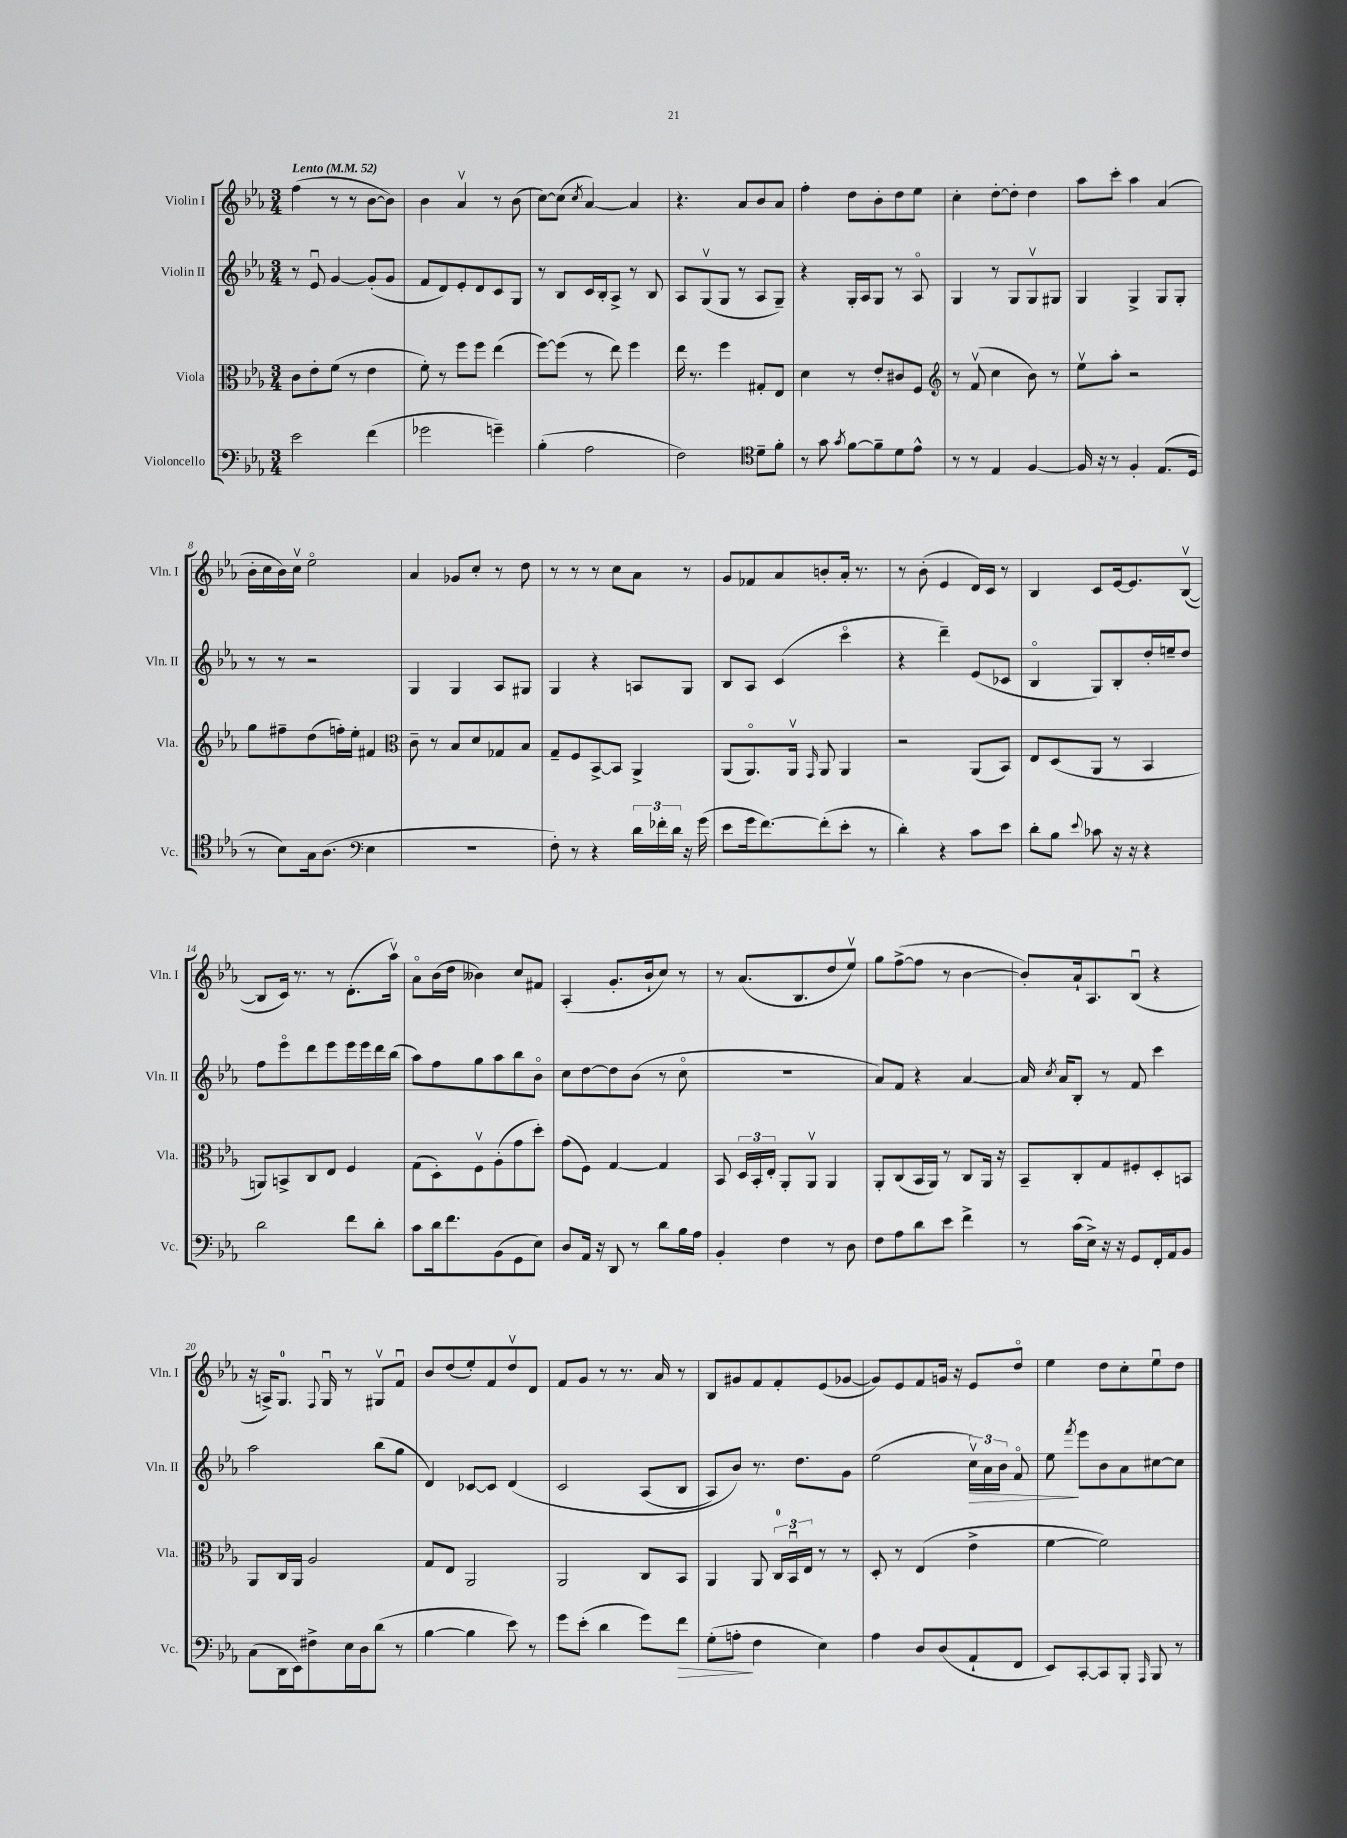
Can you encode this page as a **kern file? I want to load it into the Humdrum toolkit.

**kern	**dynam	**kern	**kern	**dynam	**kern
*part4	*part4	*part3	*part2	*part2	*part1
*staff4	*staff4	*staff3	*staff2	*staff2	*staff1
*I"Violoncello	*	*I"Viola	*I"Violin II	*	*I"Violin I
*I'Vc.	*	*I'Vla.	*I'Vln. II	*	*I'Vln. I
*clefF4	*	*clefC3	*clefG2	*	*clefG2
*k[b-e-a-]	*	*k[b-e-a-]	*k[b-e-a-]	*	*k[b-e-a-]
*M3/4	*	*M3/4	*M3/4	*	*M3/4
*MM52	*	*MM52	*MM52	*	*MM52
=1	=1	=1	=1	=1	=1
!	!	!	!	!	!LO:TX:a:B:t=Lento
2e-\	.	8c\L	8r	.	(4ff\
.	.	8e-'\	8e-u/	.	.
.	.	(8f\J	[4g/	.	8r
.	.	8r	.	.	8r
(4f\	.	4e-\	(8g'/L]	.	[8b-\L
.	.	.	8g/J	.	8b-\J])
=2	=2	=2	=2	=2	=2
2g-X\	.	8f'\)	8f/L	.	4b-\
.	.	8r	8d/)	.	.
.	.	8ff\L	8e-'/	.	4a-v/
.	.	8ff\J	8d/	.	.
4gn~\)	.	(4ee-\	8c/	.	8r
.	.	.	8G/J	.	(8b-\
=3	=3	=3	=3	=3	=3
(4B-'\	.	[8ff\L)	8r	.	[8cc\L)
.	.	(8ff\J]	8B-/L	.	(8cc\J]
.	.	.	.	.	8qcc/
2A-\	.	8r	16c/L	.	[4a-/)
.	.	.	16B-'/J	.	.
.	.	8ee-\)	8A-^/J	.	.
.	.	4ff\	8r	.	4a-/]
.	.	.	8B-/	.	.
=4	=4	=4	=4	=4	=4
2F\)	.	16ee-\	8A-/L	.	4.r
.	.	8.r	.	.	.
.	.	.	(8Gv/	.	.
.	.	4ff\	8G/J	.	.
.	.	.	8r	.	8a-/L
*clefC4	*	*	*	*	*
8d~\L	.	8G#X'/L	8A-/L	.	8b-/
8f'\J	.	8E-/J	8G~/J)	.	8a-/J
=5	=5	=5	=5	=5	=5
8r	.	4d\	4r	.	4ff'\
8g\	.	.	.	.	.
8qg/	.	.	.	.	.
[8f\L	.	8r	16G'/LL	.	8dd\L
.	.	.	16A-/J	.	.
8f~\]	.	8e-'/L	8G/J	.	8b-'\
8d\	.	8c#X/	8r	.	8dd\
8e-^^\J	.	8F/J	8A-/	.	8ee-\J
=6	=6	=6	=6	=6	=6
*	*	*clefG2	*	*	*
8r	.	8r	4G/	.	4cc'\
8r	.	(8fv/	.	.	.
4E-/	.	4cc\	8r	.	[8dd'\L
.	.	.	8G/L	.	8dd'\J]
[4F/	.	8b-\)	8Gv/	.	4dd\
.	.	8r	8G#X/J	.	.
=7	=7	=7	=7	=7	=7
16F/]	.	8ee-v\L	4G/	.	8aa-\L
16r	.	.	.	.	.
8r	.	8aa-'\J	.	.	8ccc'\J
4F'/	.	2r	4G^/	.	4aa-\
(8.E-/L	.	.	8G/L	.	(4a-/
.	.	.	8G'/J	.	.
16D/Jk	.	.	.	.	.
!!LO:LB:g=z
=8	=8	=8	=8	=8	=8
8r	.	8gg\L	8r	.	16b-'\LL
.	.	.	.	.	16cc\
8B-\L)	.	8ff#X~\	8r	.	16b-\)
.	.	.	.	.	16ccv\JJ
16G\k	.	(8dd\	2r	.	2ee-\
(8.A-\J	.	.	.	.	.
.	.	16ffn'\L)	.	.	.
.	.	16ee-'\JJ	.	.	.
*clefF4	*	*	*	*	*
4E-\	.	4f#X/	.	.	.
=9	=9	=9	=9	=9	=9
*	*	*clefC3	*	*	*
2.r	.	8c~\	4G/	.	4a-/
.	.	8r	.	.	.
.	.	8B-/L	4G/	.	8g-X/L
.	.	8d/	.	.	8cc'/J
.	.	8G-X/	8A-/L	.	8r
.	.	8B-/J	8G#X/J	.	8dd\
=10	=10	=10	=10	=10	=10
8F'\)	.	8G~/L	4G/	.	8r
8r	.	8F/	.	.	8r
4r	.	[8BB-^/	4r	.	8r
.	.	8BB-/J]	.	.	8cc\L
24d\LL	.	4AA-^/	8An/L	.	8a-\J
24f-X'\	.	.	.	.	.
24d\JJ	.	.	.	.	.
16r	.	.	8G/J	.	8r
(16g\	.	.	.	.	.
=11	=11	=11	=11	=11	=11
8e-\L	.	(8AA-/L	8B-/L	.	8g/L
16g\k	.	8.AA-/)	8A-/J	.	8f-X/
[8.f\)	.	.	.	.	.
.	.	.	(4c/	.	8a-/
.	.	16AA-v/Jk	.	.	.
.	.	16qqGG/	.	.	.
(8f'\]	.	8AA-/	.	.	8bn'/
8e-'\J	.	4AA-/	4ccc\	.	16a-'/Jk
.	.	.	.	.	8.r
8r	.	.	.	.	.
=12	=12	=12	=12	=12	=12
4d'\)	.	2r	4r	.	8r
.	.	.	.	.	(8b-'\
4r	.	.	4ddd~\)	.	4e-/
8c\L	.	(8AA-/L	(8e-/L	.	16d/LL)
.	.	.	.	.	16c/JJ
8e-\J	.	8BB-/J)	8c-X/J	.	8r
=13	=13	=13	=13	=13	=13
8d'\L	.	8E-/L	4B-/	.	4B-/
8B-\J	.	(8D/	.	.	.
8qqe-/	.	.	.	.	.
8c-X\	.	8AA-/J	8G/L)	.	8c/L
16r	.	8r	8B-'/	.	[16e-/k
16r	.	.	.	.	8.e-/]
4r	.	4BB-/	16dd'/L	.	.
.	.	.	16een~/J	.	.
.	.	.	8dd/J	.	([8B-v/J
!!LO:LB:g=z
=14	=14	=14	=14	=14	=14
2d\	.	8AAn/L)	8ff\L	.	8B-/L]
.	.	8BBn^/	8eee-\	.	16c/Jk)
.	.	.	.	.	8.r
.	.	8C/	8ddd\	.	.
.	.	8E-/J	8eee-\	.	8r
8f\L	.	4F/	16eee-\L	.	(8.d'\L
.	.	.	16eee-\	.	.
8d'\J	.	.	16ddd\	.	.
.	.	.	(16bb-\JJ	.	16aa-v\Jk)
=15	=15	=15	=15	=15	=15
8c\L	.	(8G\L	8aa-\L)	.	8a-\L
16d\k	.	8D'\)	8ff\	.	(16b-\L
8.f\	.	.	.	.	16dd\JJ
.	.	8Fv\	8gg\	.	4b--X\)
(8BB-\	.	(8A-'\	8aa-\	.	.
8GG\	.	8g\	8bb-\	.	8cc/L
8E-\J)	.	8dd'\J)	8b-\J	.	8f#X/J
=16	=16	=16	=16	=16	=16
8D/L	.	(8g\L	8cc\L	.	(4A-'/
16AA-/Jk	.	8F\J)	[8dd\	.	.
16r	.	.	.	.	.
8DD/	.	[4G/	8dd\]	.	8.g'/L
8r	.	.	(8b-\J	.	.
.	.	.	.	.	16b-`/k
8d\L	.	4G/]	8r	.	8cc/J)
16B-\L	.	.	8cc\	.	8r
16A-\JJ	.	.	.	.	.
=17	=17	=17	=17	=17	=17
4BB-'/	.	8BB-/	2.r	.	8r
.	.	24D/LL	.	.	(8.a-/L
.	.	24BB-'/	.	.	.
.	.	24E-'/JJ	.	.	.
4F\	.	8AA-'/L	.	.	.
.	.	.	.	.	8.B-/
.	.	8AA-v/J	.	.	.
8r	.	4AA-/	.	.	8dd/
8D\	.	.	.	.	8ee-v/J)
=18	=18	=18	=18	=18	=18
8F\L	.	8AA-'/L	8a-/L)	.	8gg\L
8A-\	.	(8C/	8f/J	.	([8ff^\
8d\	.	16BB-/L	4r	.	8ff\J]
.	.	16AA-/JJ)	.	.	.
8e-\J	.	8r	.	.	8r
4f^\	.	8C/L	[4a-/	.	[4b-\
.	.	16AA-/Jk	.	.	.
.	.	16r	.	.	.
=19	=19	=19	=19	=19	=19
8r	.	8BB-~/L	16a-/]	.	8b-'/L])
.	.	.	8qcc/	.	.
.	.	.	16a-/KL	.	.
(16c\LL	.	8C'/	8B-'/J	.	16a-`/k
16E-^\JJ)	.	.	.	.	8.A-/
16r	.	8G/	8r	.	.
16r	.	.	.	.	.
8GG/L	.	8F#X'/	8f/	.	(8B-u/J
16FF'/L	.	8D'/	4ccc\	.	4r
16AA-/J	.	.	.	.	.
8BB-/J	.	8BBn/J	.	.	.
!!LO:LB:g=z
=20	=20	=20	=20	=20	=20
(8C\L	.	8AA-/L	2aa-\	.	16r
.	.	.	.	.	16An^/KL)
16DD\L	.	16C/L	.	.	8.G/J
16EE-\J)	.	16AA-/JJ	.	.	.
8F#X^\	.	2A-/	.	.	.
.	.	.	.	.	8qqF/
.	.	.	.	.	16Gu/
16E-\L	.	.	.	.	8r
16D\J	.	.	.	.	.
(8d\J	.	.	(8bb-\L	.	8G#Xv/L
8r	.	.	8gg\J	.	8fu/J
=21	=21	=21	=21	=21	=21
[4B-\	.	8G/L	4d/)	.	8b-/L
.	.	8E-/J	.	.	(8dd/
4B-\]	.	2AA-/	[8c-X/L	.	8ee-'/)
.	.	.	8c-/J]	.	8f/
8e-\)	.	.	(4d/	.	8ddv/
8r	.	.	.	.	8d/J
=22	=22	=22	=22	=22	=22
8g\L	.	2AA-/	2c/	.	8f/L
(8e-'\J	.	.	.	.	8g/J
4d\	.	.	.	.	8r
.	.	.	.	.	8.r
8g\L)	.	8C/L	(8A-/L	.	.
.	.	.	.	.	16a-/
!	!LO:HP:b	!	!	!	!
8f\J	>	8BB-/J	8B-/J	.	8r
=23	=23	=23	=23	=23	=23
(8G'\L	.	4AA-/	8A-/L)	.	8B-/L
8An'\J	.	.	8b-/J)	.	8g#X/
4F\	]	8AA-/	8.r	.	8f/
.	.	24C/LL	.	.	8f'/
.	.	24BB-u/	.	.	.
.	.	.	8.dd\L	.	.
.	.	24E-/JJ	.	.	.
4E-\)	.	8r	.	.	(8e-/
.	.	8r	8g\J	.	[8g-X/J
=24	=24	=24	=24	=24	=24
4A-\	.	8D'/	(2ee-\	.	8g-/L])
.	.	8r	.	.	8e-/
8D/L	.	(4E-/	.	.	8f/
(8D/	.	.	.	.	16gn/Jk
.	.	.	.	.	16r
!	!	!	!	!LO:HP:b	!
8AA-`/	.	4e-^\	24ccv\LL)	>	8e-/L
.	.	.	24a-\	.	.
.	.	.	24b-\JJ	.	.
8FF/J	.	.	8f/	.	8dd/J
=25	=25	=25	=25	=25	=25
8EE-/L)	.	[4f\	8ee-\	.	4ee-\
.	.	.	8qfff/	.	.
[8CC'/	.	.	8eee-\L	]	.
8CC/]	.	2f\])	8b-\	.	8dd\L
8BBB-'/J	.	.	8a-\	.	8cc'\
16qqAAA-/	.	.	.	.	.
8BBB-/	.	.	[8cc#X\	.	8ee-u\
8r	.	.	8cc#\J]	.	8dd\J
==	==	==	==	==	==
*-	*-	*-	*-	*-	*-
